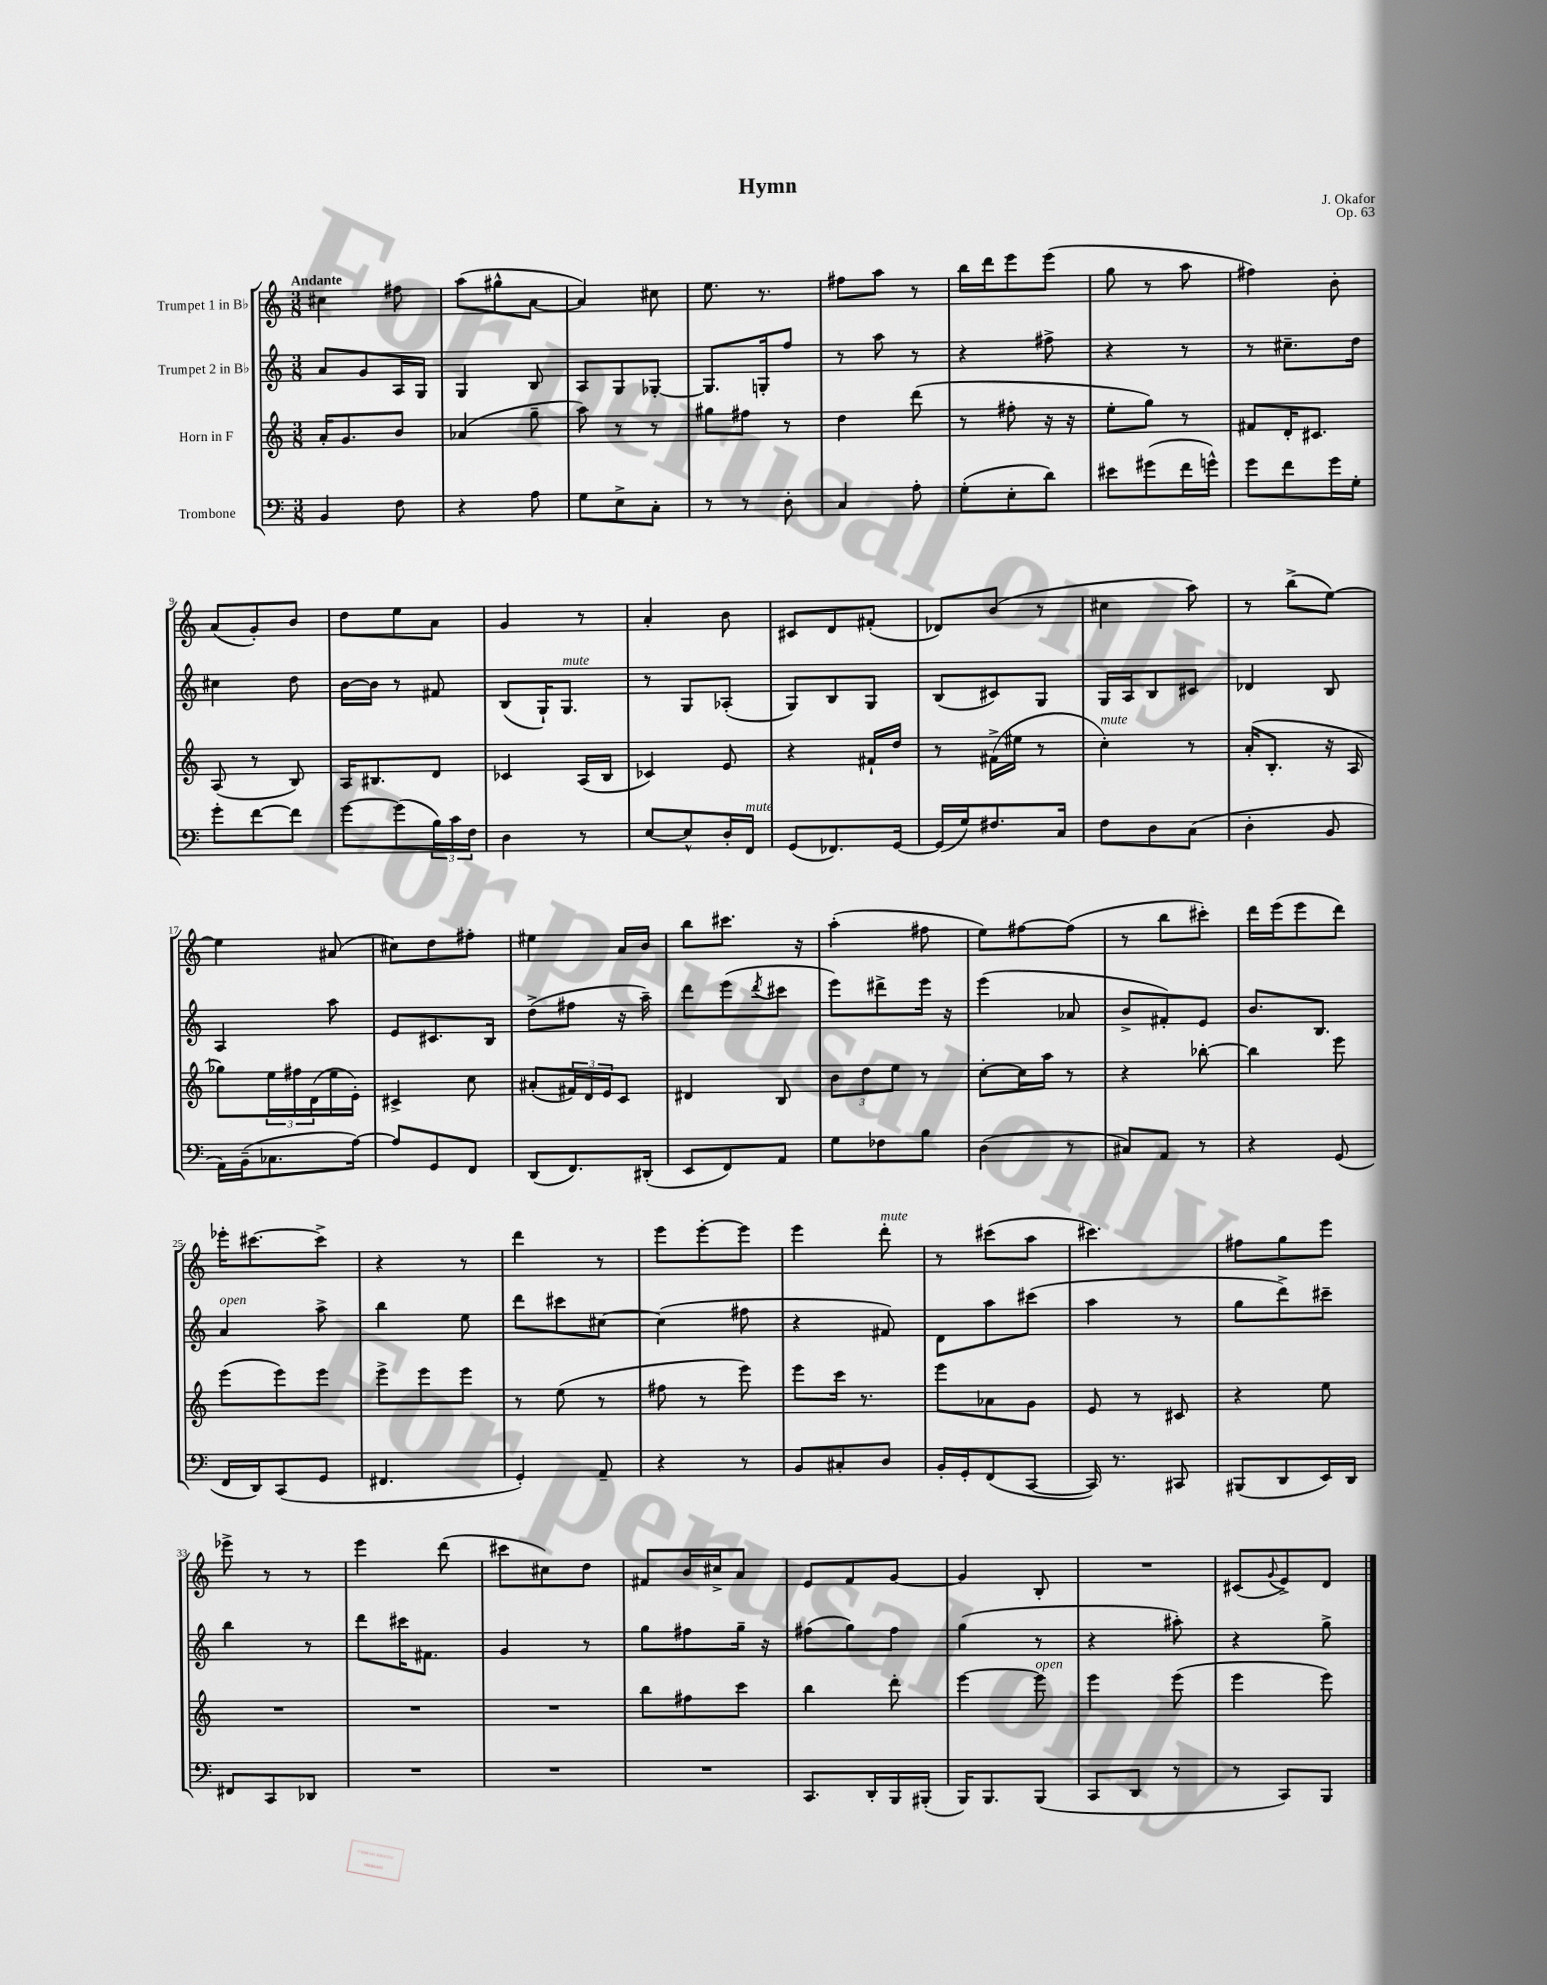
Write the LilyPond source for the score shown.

\header { title = "Hymn" composer = "J. Okafor" opus = "Op. 63" }
<<
\new StaffGroup <<
\new Staff = "s0" \with { instrumentName = "Trumpet 1 in Bb" } {
    \clef treble \key c \major \numericTimeSignature \time 3/8 \tempo "Andante"
    cis''4 fis''8 |
    a''8( gis''8-^ a'8~ |
    a'4) cis''8 |
    e''8. r8. |
    fis''8 a''8 r8 |
    b''16 d'''16 e'''8 e'''8( |
    g''8 r8 a''8 |
    fis''4) b'8-. |
    a'8( g'8-.) b'8 |
    d''8 e''8 a'8 |
    g'4 r8 |
    a'4-. b'8 |
    cis'8 d'8 fis'8-.( |
    des'8) b'8( r8 |
    cis''4 a''8) |
    r8 b''8->( e''8~) |
    e''4 ais'8( |
    cis''8) d''8 fis''8-. |
    eis''4 a'16 b'16 |
    b''8 cis'''8. r16 |
    a''4-.( fis''8 |
    e''8) fis''8~ fis''8( |
    r8 b''8 cis'''8-.) |
    d'''16 e'''16( e'''8 d'''8) |
    ees'''16-. cis'''8.~ cis'''8-> |
    r4 r8 |
    d'''4 r8 |
    e'''8 e'''8~-. e'''8 |
    e'''4 d'''8-.^\markup { \italic "mute" } |
    r8 cis'''8( a''8 |
    cis'''4.) |
    fis''8 g''8 e'''8 |
    ees'''8-> r8 r8 |
    e'''4 d'''8( |
    cis'''8 cis''8) d''8 |
    fis'8 b'16 cis''16-> a'8 |
    e'8 f'8 g'8~ |
    g'4 b8-. |
    R4. |
    cis'8( \appoggiatura { g'8 } e'8->) d'8 \bar "|." |
}
\new Staff = "s1" \with { instrumentName = "Trumpet 2 in Bb" } {
    \clef treble \key c \major \numericTimeSignature \time 3/8
    a'8 g'8 a16 g16 |
    g4 b8 |
    a8 g8 ges8~-. |
    ges8. g16-. f''8 |
    r8 a''8 r8 |
    r4 fis''8-> |
    r4 r8 |
    r8 cis''8.-- d''16 |
    cis''4 d''8 |
    b'16~ b'16 r8 fis'8 |
    b8( g16-!) g8.^\markup { \italic "mute" } |
    r8 g8 aes8-.( |
    g8) b8 g8 |
    b8( cis'8) g8 |
    g16 a16 b8 cis'8 |
    des'4 b8 |
    a4 a''8 |
    e'8 cis'8. b16 |
    d''8->( fis''8 r16 a''16--) |
    d'''8 e'''8( \acciaccatura { d'''8 } cis'''8 |
    e'''8) dis'''8-> e'''16 r16 |
    e'''4( aes'8 |
    b'8-> fis'8-.) e'8 |
    b'8. b8. |
    a'4^\markup { \italic "open" } a''8-> |
    b''4 e''8 |
    d'''8 cis'''8 cis''8~ |
    cis''4( fis''8 |
    r4 fis'8) |
    d'8 a''8 cis'''8( |
    a''4 r8 |
    g''8 d'''8->) cis'''8-- |
    b''4 r8 |
    d'''8 cis'''16 fis'8. |
    g'4 r8 |
    g''8 fis''8 g''16-- r16 |
    fis''8( g''8) fis''8 |
    g''4( r8 |
    r4 ais''8-.) |
    r4 g''8-> \bar "|." |
}
\new Staff = "s2" \with { instrumentName = "Horn in F" } {
    \clef treble \key c \major \numericTimeSignature \time 3/8
    a'16-. g'8. b'8 |
    aes'4( g''8-- |
    a''8) r8 r8 |
    gis''8 fis''8 r8 |
    d''4 d'''8( |
    r8 fis''8-. r16 r16 |
    e''8-. g''8) r8 |
    fis'8 d'16-. cis'8. |
    a8( r8 b8) |
    a16 bis8. d'8 |
    ces'4 a16( b16 |
    ces'4) e'8 |
    r4 fis'16-! d''16 |
    r8 fis'16->( eis''16 r8 |
    c''4-.^\markup { \italic "mute" }) r8 |
    a'16-.( b8.-. r16 a16 |
    ges''8) \tuplet 3/2 { e''16 fis''16 d'16( } e''16 e'16-.) |
    cis'4-> c''8 |
    ais'8-.( \tuplet 3/2 { fis'16) d'16 e'16 } c'8 |
    dis'4 b8 |
    \tuplet 3/2 { b'8 d''8 e''8 } r8 |
    c''8~-. c''16 a''16 r8 |
    r4 bes''8~-. |
    bes''4 e'''8 |
    e'''8( e'''8) e'''8 |
    e'''8-> e'''8 e'''8 |
    r8 e''8( r8 |
    fis''8 r8 e'''8) |
    e'''8 c'''16 r8. |
    e'''8 aes'8 g'8 |
    e'8 r8 cis'8 |
    r4 e''8 |
    R4. |
    R4. |
    R4. |
    b''8 fis''8 c'''8 |
    b''4 d'''8-. |
    e'''4~ e'''8^\markup { \italic "open" } |
    e'''4 e'''8( |
    e'''4 e'''8) \bar "|." |
}
\new Staff = "s3" \with { instrumentName = "Trombone" } {
    \clef bass \key c \major \numericTimeSignature \time 3/8
    b,4 f8 |
    r4 a8 |
    g8 e8-> c8-. |
    r8 r8 d8-. |
    c4 a8-. |
    g8-.( e8-. d'8) |
    eis'8 gis'8( f'16 g'16-^) |
    g'8 f'8 g'16 g16-. |
    g'8-. f'8~ f'8 |
    g'8~ g'8( \tuplet 3/2 { b16) c'16 f16 } |
    d4 r8 |
    e8~ e8-^ d16-. f,16^\markup { \italic "mute" } |
    g,8( fes,8.) g,16~ |
    g,16( g16) fis8. c16 |
    f8 d8 c8( |
    d4-. b,8 |
    a,16) b,16--( ces8. a16~) |
    a8 g,8 f,8 |
    d,8( f,8.) dis,16-.( |
    e,8 f,8) a,8 |
    g8 fes8 b8 |
    d4( r8 |
    cis8) a,8 r8 |
    r4 g,8( |
    f,16 d,16) c,8( g,8 |
    fis,4. |
    g,4-.) a,8-- |
    r4 r8 |
    b,8 cis8-. d8 |
    b,16-. g,16-. f,8( c,8~ |
    c,16) r8. cis,8 |
    bis,,8( d,8 e,16) d,16 |
    fis,8 c,8 des,8 |
    R4. |
    R4. |
    R4. |
    c,8. d,16-. b,,16 bis,,16-.( |
    b,,16) b,,8. b,,8( |
    c,8 d,8 r8 |
    r8 c,8) b,,8 \bar "|." |
}
>>
>>
